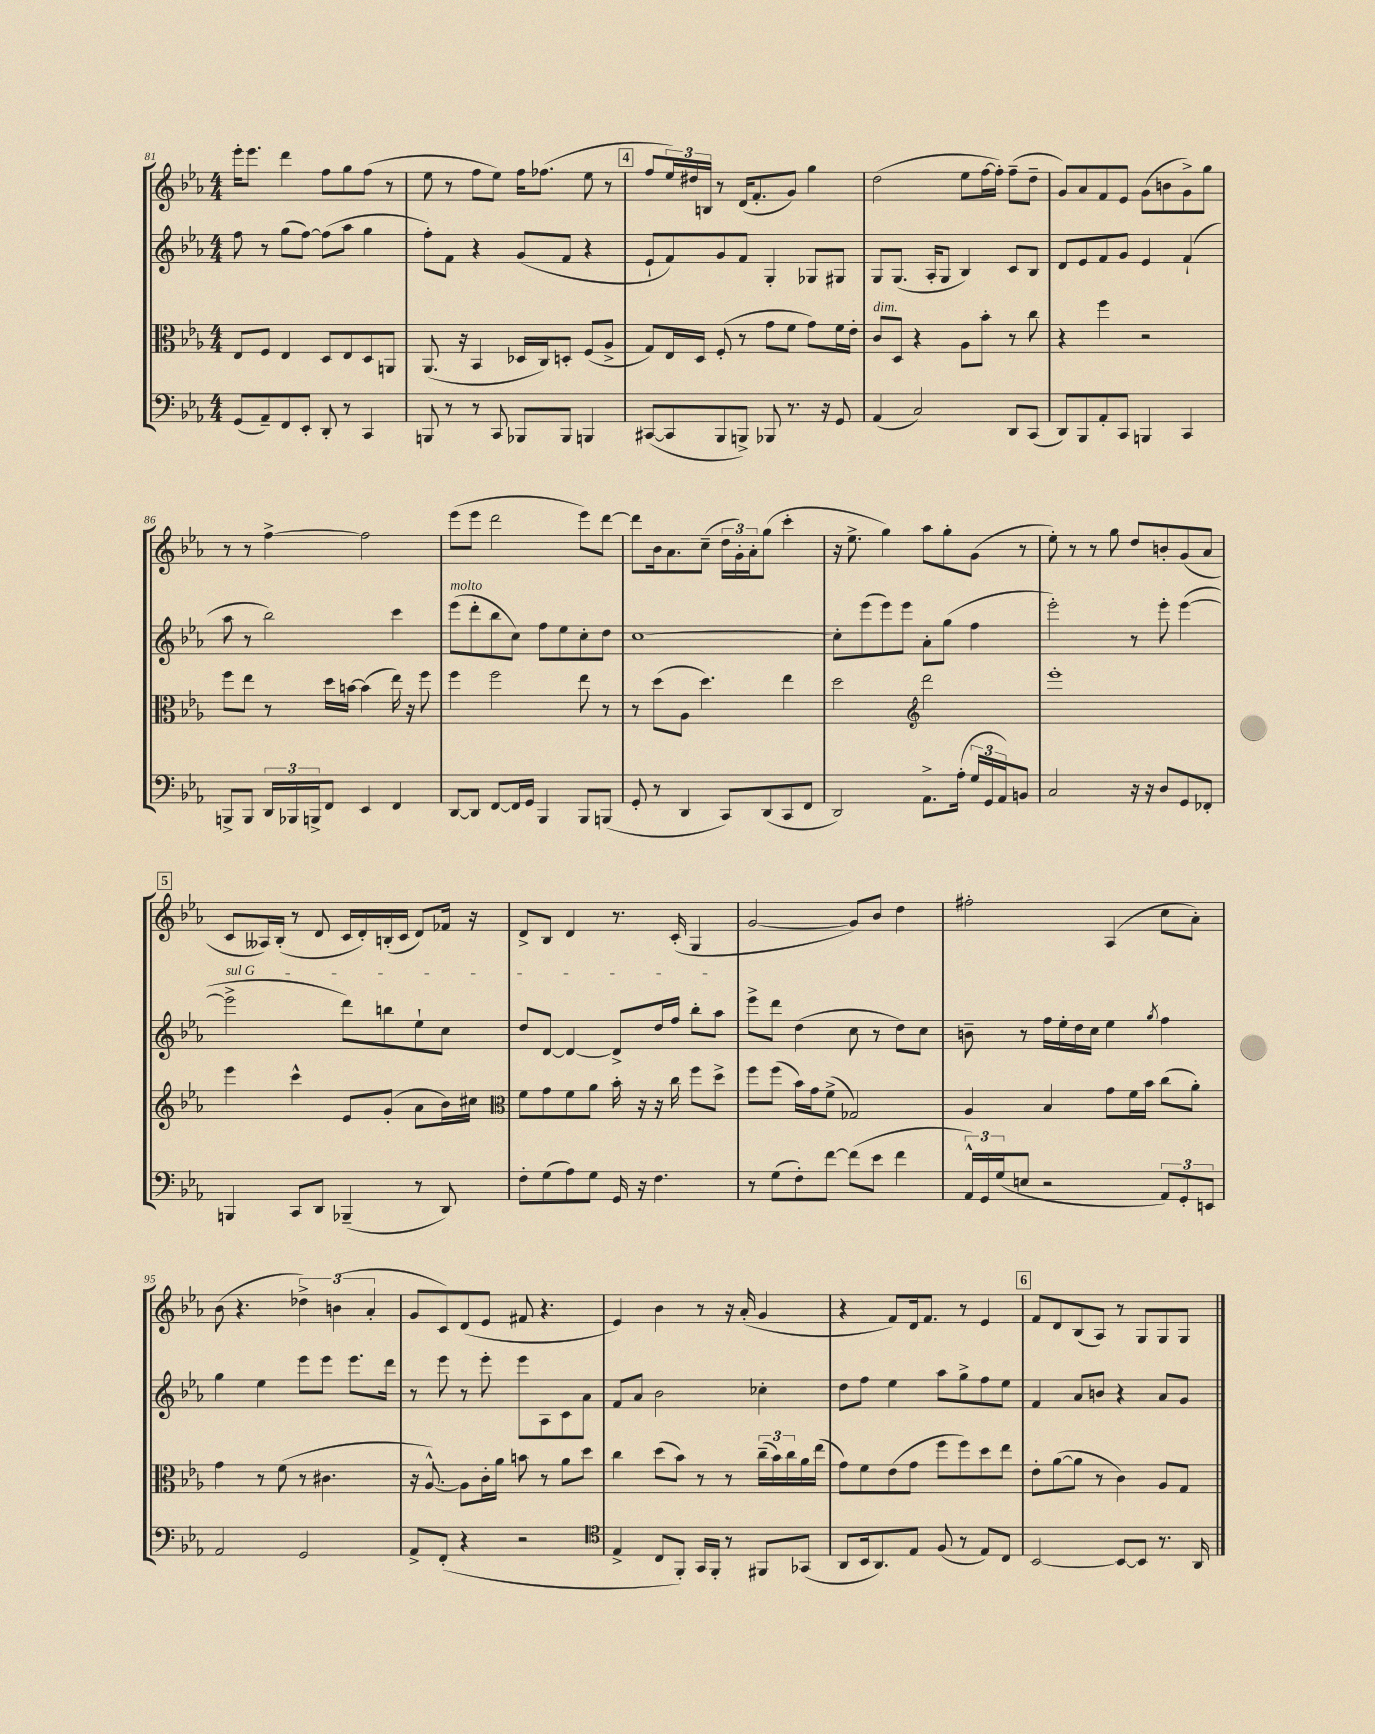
<<
\new StaffGroup <<
\new Staff = "s0" {
    \clef treble \key ees \major \numericTimeSignature \time 4/4
    ees'''16-. ees'''8. d'''4 f''8 g''8 f''8( r8 |
    ees''8 r8 f''8 ees''8) f''16 fes''8.( ees''8 r8 |
    \mark \markup { \box "4" } f''8 \tuplet 3/2 { ees''16) dis''16 b16 } r8 d'16( f'8.-. g'8) g''4 |
    d''2( ees''8 f''16~ f''16-.) f''8--( d''8-- |
    g'8) aes'8 f'8 ees'8 g'8( b'8 g'8->) g''8 |
    r8 r8 f''4~-> f''2 |
    ees'''8( ees'''8 d'''2 ees'''8) d'''8~ |
    d'''8 bes'16 aes'8. c''8--( \tuplet 3/2 { d''16 g'16-.) aes'16-. } g''8( c'''4-. |
    r16 ees''8.-> g''4) aes''8 g''8-. g'8( r8 |
    ees''8-.) r8 r8 g''8 d''8 b'8-. g'8( aes'8 |
    \mark \markup { \box "5" } c'8 aeses16) bes16-.( r8 d'8 c'16 d'16-.) b16-.( c'16 d'8) fes'16 r16 |
    d'8-> bes8 d'4 r8. c'16-.( g4 |
    g'2~ g'8) bes'8 d''4 |
    fis''2-. aes4( c''8 aes'8-.) |
    bes'8( r4. \tuplet 3/2 { des''4->) b'4( aes'4-. } |
    g'8 c'8) d'8( ees'8 fis'8 r4. |
    ees'4) bes'4 r8 r16 aes'16-.( g'4 |
    r4 f'8) d'16 f'8. r8 ees'4 |
    \mark \markup { \box "6" } f'8 d'8 bes8( aes8) r8 g8 g8 g8 \bar "|." |
}
\new Staff = "s1" {
    \clef treble \key ees \major \numericTimeSignature \time 4/4
    f''8 r8 g''8( f''8~) f''8( aes''8 g''4 |
    f''8-.) f'8 r4 g'8( f'8 r4 |
    \mark \markup { \box "4" } ees'8-! f'8) g'8 f'8 g4-. ges8 gis8 |
    g8 g8.( aes16-. g8 bes4) c'8 bes8 |
    d'8 ees'8 f'8 g'8 ees'4 f'4-!( |
    aes''8 r8 bes''2) c'''4 |
    ees'''8^\markup { \italic "molto" }( d'''8-. bes''8 c''8) f''8 ees''8 c''8-. d''8 |
    c''1~ |
    c''8-. ees'''8( ees'''8) ees'''8 aes'8-. g''8( f''4 |
    ees'''2-.) r8 ees'''8-. ees'''4~( |
    \mark \markup { \box "5" } \once \override TextSpanner.bound-details.left.text = \markup { \italic "sul G" } ees'''2->\startTextSpan d'''8) b''8 ees''8-! c''8 |
    d''8 d'8~ d'4~ d'8-> d''16 f''16 bes''8-. aes''8\stopTextSpan |
    ees'''8-> d'''8 d''4( c''8 r8 d''8) c''8 |
    b'8-- r8 f''16 ees''16-. d''16 c''16 ees''4 \acciaccatura { g''8 } f''4 |
    g''4 ees''4 ees'''8 ees'''8 ees'''8. d'''16 |
    r8 ees'''8 r8 ees'''8-. ees'''8 aes8 c'8 aes'8 |
    f'8 aes'8 bes'2 ces''4-. |
    d''8 f''8 ees''4 aes''8 g''8-> f''8 ees''8 |
    \mark \markup { \box "6" } f'4 aes'8 b'8 r4 aes'8 g'8 \bar "|." |
}
\new Staff = "s2" {
    \clef alto \key ees \major \numericTimeSignature \time 4/4
    ees8 f8 ees4 d8 ees8 d8 a,8 |
    aes,8.( r16 bes,4 des16 c16) d8-. f8( aes8-> |
    \mark \markup { \box "4" } g8) ees16 d16 f8-.( r8 g'8 f'8 g'8) f'16 ees'16-. |
    c'8^\markup { \italic "dim." } d8 r4 aes8 bes'8-. r8 c''8 |
    r4 f''4 r2 |
    f''8 ees''8 r8 d''16 b'16~ b'4( ees''16) r16 f''8 |
    f''4 f''2 ees''8 r8 |
    r8 d''8( aes8 d''4.) ees''4 |
    d''2 \clef treble d'''2 |
    ees'''1-. |
    \mark \markup { \box "5" } ees'''4 c'''4-^ ees'8 g'8-.( aes'8 bes'16) cis''16 |
    \clef alto f'8 g'8 f'8 aes'8 bes'16-. r16 r16 c''16 f''8 d''8-> |
    f''8 f''8( bes'16) g'16 f'8->( ges2) |
    aes4 bes4 g'8 f'16 bes'16 c''8( aes'8-.) |
    g'4 r8 f'8( r8 cis'4. |
    r16 aes8.~-^) aes8 c'16-. aes'16 b'8 r8 aes'8 d''8 |
    c''4 d''8( bes'8) r8 r8 \tuplet 3/2 { c''16--( bes'16) c''16 } aes'16 ees''16( |
    g'8) f'8 ees'8( g'8 f''8 f''8) d''8 ees''8 |
    \mark \markup { \box "6" } ees'8-. aes'8~( aes'8 r8 c'4) aes8 g8 \bar "|." |
}
\new Staff = "s3" {
    \clef bass \key ees \major \numericTimeSignature \time 4/4
    g,8( aes,8--) f,8 ees,8-. d,8-. r8 c,4 |
    b,,8 r8 r8 c,8 bes,,8 bes,,8 b,,4 |
    \mark \markup { \box "4" } cis,8~( cis,8 bes,,8 b,,8->) bes,,8 r8. r16 g,8 |
    aes,4( c2) d,8 c,8( |
    d,8) bes,,8 aes,8-. c,8 b,,4 c,4 |
    b,,8-> b,,8 \tuplet 3/2 { d,16 bes,,16 b,,16-> } f,8 ees,4 f,4 |
    d,8~ d,8 f,8~ f,16 g,16 bes,,4 bes,,8 b,,8( |
    g,8-. r8 d,4 c,8) d,8( c,8 f,8 |
    d,2) aes,8.-> aes16-.( \tuplet 3/2 { g16 g,16 aes,16) } b,8 |
    c2 r16 r16 d8 g,8 fes,8-. |
    \mark \markup { \box "5" } b,,4 c,8 d,8 bes,,4--( r8 d,8) |
    f8-. g8( aes8) g8 g,16 r16 f4. |
    r8 g8( f8-.) f'8~ f'8( ees'8 f'4 |
    \tuplet 3/2 { aes,16-^) g,16 g16( } e8 r2 \tuplet 3/2 { aes,8) g,8-. e,8 } |
    aes,2 g,2 |
    aes,8-> f,8-.( r4 r2 |
    \clef tenor ees4-> c8 f,8-.) g,16 f,16-. r8 fis,8 ges,8( |
    aes,8 bes,16 aes,8.) ees8 f8( r8 ees8) c8 |
    \mark \markup { \box "6" } bes,2~ bes,8~ bes,8 r8. aes,16 \bar "|." |
}
>>
>>
\layout { \context { \Score currentBarNumber = #81 } }
